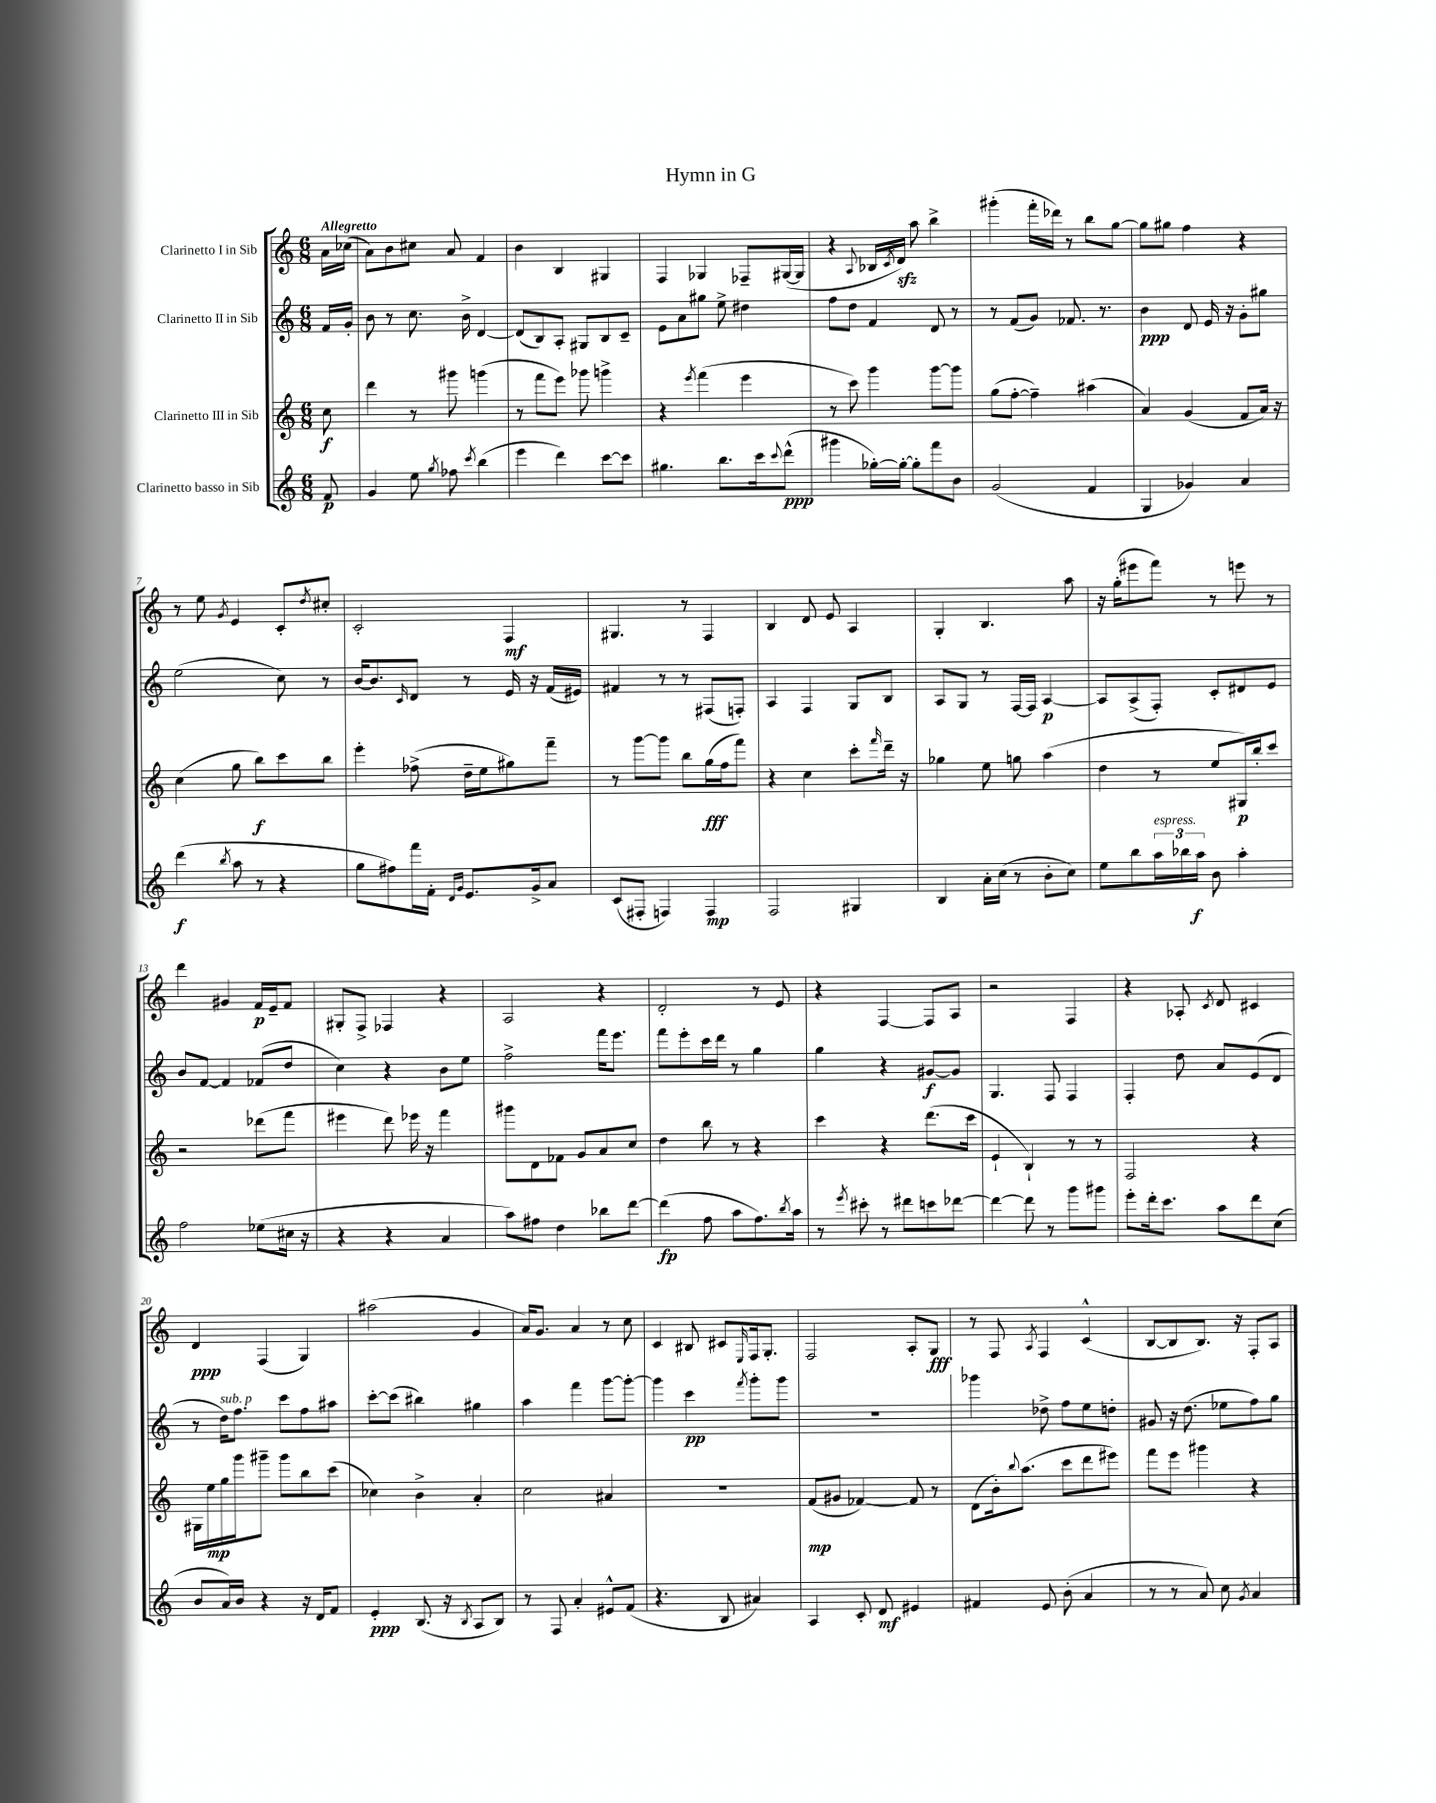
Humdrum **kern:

**kern	**dynam	**kern	**dynam	**kern	**dynam	**kern	**dynam
*part4	*part4	*part3	*part3	*part2	*part2	*part1	*part1
*staff4	*staff4	*staff3	*staff3	*staff2	*staff2	*staff1	*staff1
*I"Clarinetto basso in Sib	*	*I"Clarinetto III in Sib	*	*I"Clarinetto II in Sib	*	*I"Clarinetto I in Sib	*
*clefG2	*	*clefG2	*	*clefG2	*	*clefG2	*
*k[]	*	*k[]	*	*k[]	*	*k[]	*
*M6/8	*	*M6/8	*	*M6/8	*	*M6/8	*
=	=	=	=	=	=	=	=
!	!	!	!	!	!	!LO:TX:a:B:t=Allegretto	!
8f/	p	8cc\	f	16f/LL	.	16a\LL	.
.	.	.	.	16g'/JJ	.	(16cc-X\JJ	.
=1	=1	=1	=1	=1	=1	=1	=1
4g/	.	4ddd\	.	8b\	.	8a\L)	.
.	.	.	.	8r	.	8b\	.
8ee\	.	8r	.	8.cc\	.	8cc#X\J	.
8qgg/	.	.	.	.	.	.	.
8ff-X\	.	8ggg#X\	.	.	.	8a/	.
.	.	.	.	16b^\	.	.	.
8qccc/	.	.	.	.	.	.	.
(4bb\	.	(4gggn\	.	[4d/	.	4f/	.
=2	=2	=2	=2	=2	=2	=2	=2
4eee\	.	8r	.	(8d/L]	.	4b\	.
.	.	8fff\L	.	8B/)	.	.	.
4ddd\)	.	8eee\J)	.	8A'/J	.	4B/	.
.	.	8ggg-X\	.	8G#X/L	.	.	.
[8ccc\L	.	4gggn^\	.	8B/	.	4G#X/	.
8ccc\J]	.	.	.	8c~/J	.	.	.
=3	=3	=3	=3	=3	=3	=3	=3
4.gg#X\	.	4r	.	8e\L	.	4F/	.
.	.	.	.	8a\	.	.	.
.	.	8qeee/	.	.	.	.	.
.	.	(4fff\	.	8gg#X\J	.	4G-X/	.
8.bb\L	.	.	.	8ee^\	.	.	.
.	.	4eee\	.	4dd#X\	.	8F-X~/L	.
16ccc\k	.	.	.	.	.	.	.
8qqccc/	.	.	.	.	.	.	.
(8ddd^^\J	ppp	.	.	.	.	([16G#X/L	.
.	.	.	.	.	.	16G#/JJ]	.
=4	=4	=4	=4	=4	=4	=4	=4
4ggg#X\	.	8r	.	8ff\L	.	4r	.
.	.	8ccc\)	.	8dd\J	.	.	.
.	.	.	.	.	.	8qqA/	.
[16gg-X'\LL)	.	4ggg\	.	4f/	.	16B-X/LL	.
.	.	.	.	.	.	8qc/	.
16gg-'\JJ_	.	.	.	.	.	16dzz/JJ)	.
8gg-'\L]	.	.	.	.	.	8aa\	.
8fff\	.	[8ggg\L	.	8d/	.	4bb^\	.
8b\J	.	8ggg\J]	.	8r	.	.	.
=5	=5	=5	=5	=5	=5	=5	=5
(2g/	.	(8gg\L	.	8r	.	(4ggg#X'\	.
.	.	[8ff'\J	.	(8f/L	.	.	.
.	.	4ff~\])	.	8g/J)	.	16fff'\LL	.
.	.	.	.	.	.	16ddd-X\JJ)	.
.	.	.	.	8.f-X/	.	8r	.
4f/	.	(4aa#X\	.	.	.	8bb\L	.
.	.	.	.	8.r	.	.	.
.	.	.	.	.	.	[8gg\J	.
=6	=6	=6	=6	=6	=6	=6	=6
4G/	.	4a/)	.	4b\	ppp	8gg\L]	.
.	.	.	.	.	.	8gg#X\J	.
4g-X/)	.	(4g/	.	8d/	.	4ff\	.
.	.	.	.	16e/	.	.	.
.	.	.	.	16r	.	.	.
4a/	.	8f/L	.	8g'\L	.	4r	.
.	.	16a/Jk)	.	8gg#X\J	.	.	.
.	.	16r	.	.	.	.	.
!!LO:LB:g=z
=7	=7	=7	=7	=7	=7	=7	=7
(4ddd\	f	(4cc\	.	(2ee\	.	8r	.
.	.	.	.	.	.	8ee\	.
8qbb/	.	.	.	.	.	8qg/	.
8aa\	.	8gg\	.	.	.	4e/	.
8r	.	8bb\L)	f	.	.	.	.
4r	.	8ccc\	.	8cc\)	.	8c'/L	.
.	.	.	.	.	.	8qdd/	.
.	.	8bb\J	.	8r	.	8cc#X'/J	.
=8	=8	=8	=8	=8	=8	=8	=8
8gg\L	.	4eee'\	.	[16b/KL	.	2c'/	.
.	.	.	.	8.b/]	.	.	.
8ff#X\)	.	.	.	.	.	.	.
.	.	.	.	16qqc/	.	.	.
16fff\L	.	(8ff-X^\	.	8d/J	.	.	.
16f'\JJ	.	.	.	.	.	.	.
16qqd/LL	.	.	.	.	.	.	.
16qqg/JJ	.	.	.	.	.	.	.
8.e/L	.	16dd~\LL	.	8r	.	.	.
.	.	16ee\J	.	.	.	.	.
.	.	8gg#X\)	.	16e/	.	4F/	mf
16g^/k	.	.	.	16r	.	.	.
8a/J	.	8fff~\J	.	(16f/LL	.	.	.
.	.	.	.	16e#X/JJ)	.	.	.
=9	=9	=9	=9	=9	=9	=9	=9
(8c/L	.	8r	.	4f#X/	.	4.G#X/	.
8F#X'/J	.	[8ggg\L	.	.	.	.	.
4Fn/)	.	8ggg\J]	.	8r	.	.	.
.	.	8bb\L	.	8r	.	8r	.
4F/	mp	(16gg\L	fff	(8F#X/L	.	4F/	.
.	.	16ff\J	.	.	.	.	.
.	.	8fff\J)	.	8Fn'/J)	.	.	.
=10	=10	=10	=10	=10	=10	=10	=10
2F/	.	4r	.	4A/	.	4B/	.
.	.	4cc\	.	4F/	.	8d/	.
.	.	.	.	.	.	8e/	.
4G#X/	.	8ccc'\L	.	8G/L	.	4A/	.
.	.	16qqfff/	.	.	.	.	.
.	.	16ddd~\Jk	.	8B/J	.	.	.
.	.	16r	.	.	.	.	.
=11	=11	=11	=11	=11	=11	=11	=11
4B/	.	4gg-X\	.	8A/L	.	4G'/	.
.	.	.	.	8G/J	.	.	.
16a'\LL	.	8ee\	.	8r	.	4.B/	.
(16cc\JJ	.	.	.	.	.	.	.
8r	.	8ggn\	.	[16F/LL	.	.	.
.	.	.	.	16F/JJ]	.	.	.
8b'\L	.	(4aa\	.	[4A/	p	.	.
8cc\J)	.	.	.	.	.	8aa\	.
=12	=12	=12	=12	=12	=12	=12	=12
8ee\L	.	4dd\	.	8A/L]	.	16r	.
.	.	.	.	.	.	(16gg'\KL	.
8bb\	.	.	.	(8A^/	.	8eee#X\	.
!LO:TX:a:i:t=espress.	!	!	!	!	!	!	!
24aa\L	.	8r	.	8F'/J)	.	8fff\J)	.
24bb-X\	.	.	.	.	.	.	.
24aa\JJ	f	.	.	.	.	.	.
8b\	.	8ee/L	.	8c'/L	.	8r	.
4aa'\	.	16G#X/L)	p	8d#X/	.	8eeen\	.
.	.	16bb'/J	.	.	.	.	.
.	.	8ccc/J	.	8e/J	.	8r	.
!!LO:LB:g=z
=13	=13	=13	=13	=13	=13	=13	=13
2ff\	.	2r	.	8b/L	.	4ddd\	.
.	.	.	.	[8f/J	.	.	.
.	.	.	.	4f/]	.	4g#X/	.
(8ee-X\L	.	(8ddd-X\L	.	(8f-X/L	.	16f/LL	p
.	.	.	.	.	.	16e~/J	.
16cc#X\Jk	.	8fff\J	.	8dd/J	.	8f/J	.
16r	.	.	.	.	.	.	.
=14	=14	=14	=14	=14	=14	=14	=14
4r	.	4eee#X\	.	4cc\)	.	8G#X'/L	.
.	.	.	.	.	.	8F^/J	.
4r	.	8ddd\)	.	4r	.	4F-X/	.
.	.	16eee-X\	.	.	.	.	.
.	.	16r	.	.	.	.	.
4a/	.	4fff\	.	8b\L	.	4r	.
.	.	.	.	8ee\J	.	.	.
=15	=15	=15	=15	=15	=15	=15	=15
8aa\L)	.	8ggg#X\L	.	2ff^\	.	2A/	.
8ff#X\J	.	8d\	.	.	.	.	.
4dd\	.	8f-X\J	.	.	.	.	.
.	.	8g/L	.	.	.	.	.
8bb-X\L	.	8a/	.	16fff\KL	.	4r	.
.	.	.	.	8.eee\J	.	.	.
[8ddd\J	.	8cc/J	.	.	.	.	.
=16	=16	=16	=16	=16	=16	=16	=16
(4ddd\]	fp	4dd\	.	8fff\L	.	2d'/	.
.	.	.	.	8eee'\	.	.	.
8ff\	.	8bb\	.	16ccc\L	.	.	.
.	.	.	.	16ddd\JJ	.	.	.
8aa\L	.	8r	.	8r	.	.	.
8.ff\)	.	4r	.	4gg\	.	8r	.
.	.	.	.	.	.	8e/	.
8qbb/	.	.	.	.	.	.	.
16aa\Jk	.	.	.	.	.	.	.
=17	=17	=17	=17	=17	=17	=17	=17
8r	.	4ccc\	.	4gg\	.	4r	.
8qeee/	.	.	.	.	.	.	.
8ccc#X'\	.	.	.	.	.	.	.
8r	.	4r	.	4r	.	[4F/	.
8ddd#X\L	.	.	.	.	.	.	.
8cccn\	.	(8.ddd\L	.	[8g#X/L	f	8F/L]	.
[8ddd-X\J	.	.	.	8g#/J]	.	8A/J	.
.	.	16ccc\Jk	.	.	.	.	.
=18	=18	=18	=18	=18	=18	=18	=18
4ddd-\_	.	4e`/	.	4.G/	.	2r	.
8ddd-\]	.	4B`/)	.	.	.	.	.
8r	.	.	.	8F/	.	.	.
8ggg\L	.	8r	.	4F/	.	4F/	.
8ggg#X\J	.	8r	.	.	.	.	.
=19	=19	=19	=19	=19	=19	=19	=19
8eee'\L	.	2F/	.	4F'/	.	4r	.
16ddd'\k	.	.	.	.	.	.	.
8.ccc\J	.	.	.	.	.	.	.
.	.	.	.	8dd\	.	8A-X'/	.
.	.	.	.	.	.	8qc/	.
8aa\L	.	.	.	8a/L	.	8d/	.
8ddd\	.	4r	.	(8e/	.	4c#X/	.
(8cc\J	.	.	.	8d/J	.	.	.
!!LO:LB:g=z
=20	=20	=20	=20	=20	=20	=20	=20
8b/L	.	16G#X\LL	.	8r	.	4d/	ppp
.	.	16ee\	mp	.	.	.	.
!	!	!	!	!LO:TX:a:i:t=sub. p	!	!	!
16a/L)	.	16gg\	.	16dd\KL)	.	.	.
16b/JJ	.	16ggg\J	.	8.ff\J	.	.	.
4r	.	8ggg#X~\J	.	.	.	(4F/	.
.	.	8ggg#\L	.	8ccc\L	.	.	.
16r	.	8bb\	.	8ff\	.	4G/)	.
16d/KL	.	.	.	.	.	.	.
8f/J	.	(8ccc\J	.	8aa#X\J	.	.	.
=21	=21	=21	=21	=21	=21	=21	=21
4e'/	ppp	4cc-X\)	.	[8ccc'\L	.	(2aa#X\	.
.	.	.	.	(8ccc\J]	.	.	.
(8.B/	.	4b^\	.	4bb#X\)	.	.	.
16r	.	.	.	.	.	.	.
8qB/	.	.	.	.	.	.	.
8A/L	.	4a'/	.	4gg#X\	.	4g/	.
8B/J)	.	.	.	.	.	.	.
=22	=22	=22	=22	=22	=22	=22	=22
8r	.	2cc\	.	4aa\	.	16a/KL)	.
.	.	.	.	.	.	8.g/J	.
8F/	.	.	.	.	.	.	.
4a'/	.	.	.	4fff\	.	4a/	.
8e#X^^/L	.	4a#X/	.	[8ggg\L	.	8r	.
(8f/J	.	.	.	8ggg'\J_	.	8cc\	.
=23	=23	=23	=23	=23	=23	=23	=23
4.r	.	2.r	.	4ggg\]	.	4c/	.
.	.	.	.	4ccc\	pp	8B#X/	.
8B/	.	.	.	.	.	8c#X/L	.
.	.	.	.	8qfff/	.	16qqE/	.
4a#X/)	.	.	.	8ggg'\L	.	16F/k	.
.	.	.	.	.	.	8.G'/J	.
.	.	.	.	8ggg\J	.	.	.
=24	=24	=24	=24	=24	=24	=24	=24
4A/	.	(8f/L	mp	2.r	.	2F/	.
.	.	8g#X/J	.	.	.	.	.
8c'/	.	[4f-X/)	.	.	.	.	.
8d/	mf	.	.	.	.	.	.
4e#X/	.	8f-/]	.	.	.	8A'/L	.
.	.	8r	.	.	.	8G/J	fff
=25	=25	=25	=25	=25	=25	=25	=25
4f#X/	.	(8d\L	.	4ggg-X\	.	8r	.
.	.	16b'\k)	.	.	.	8F/	.
.	.	8qqbb/	.	.	.	.	.
.	.	(8.aa\J	.	.	.	.	.
.	.	.	.	.	.	8qA/	.
8e/	.	.	.	8dd-X^\	.	4F/	.
(8b'\	.	8ccc\L	.	8ff\L	.	.	.
4a/	.	8ddd\	.	8ee\	.	(4c^^/	.
.	.	8eee#X\J)	.	8ddn'\J	.	.	.
=26	=26	=26	=26	=26	=26	=26	=26
8r	.	8fff\L	.	8g#X/	.	[8B/L	.
8r	.	8eee\J	.	16r	.	8B/]	.
.	.	.	.	(8.dd\	.	.	.
8a/)	.	4ggg#X\	.	.	.	8.B/J)	.
8cc\	.	.	.	8ee-X\L	.	.	.
.	.	.	.	.	.	16r	.
8qg/	.	.	.	.	.	.	.
4a/	.	4r	.	8ff\)	.	8F'/L	.
.	.	.	.	8gg\J	.	8A/J	.
==	==	==	==	==	==	==	==
*-	*-	*-	*-	*-	*-	*-	*-
